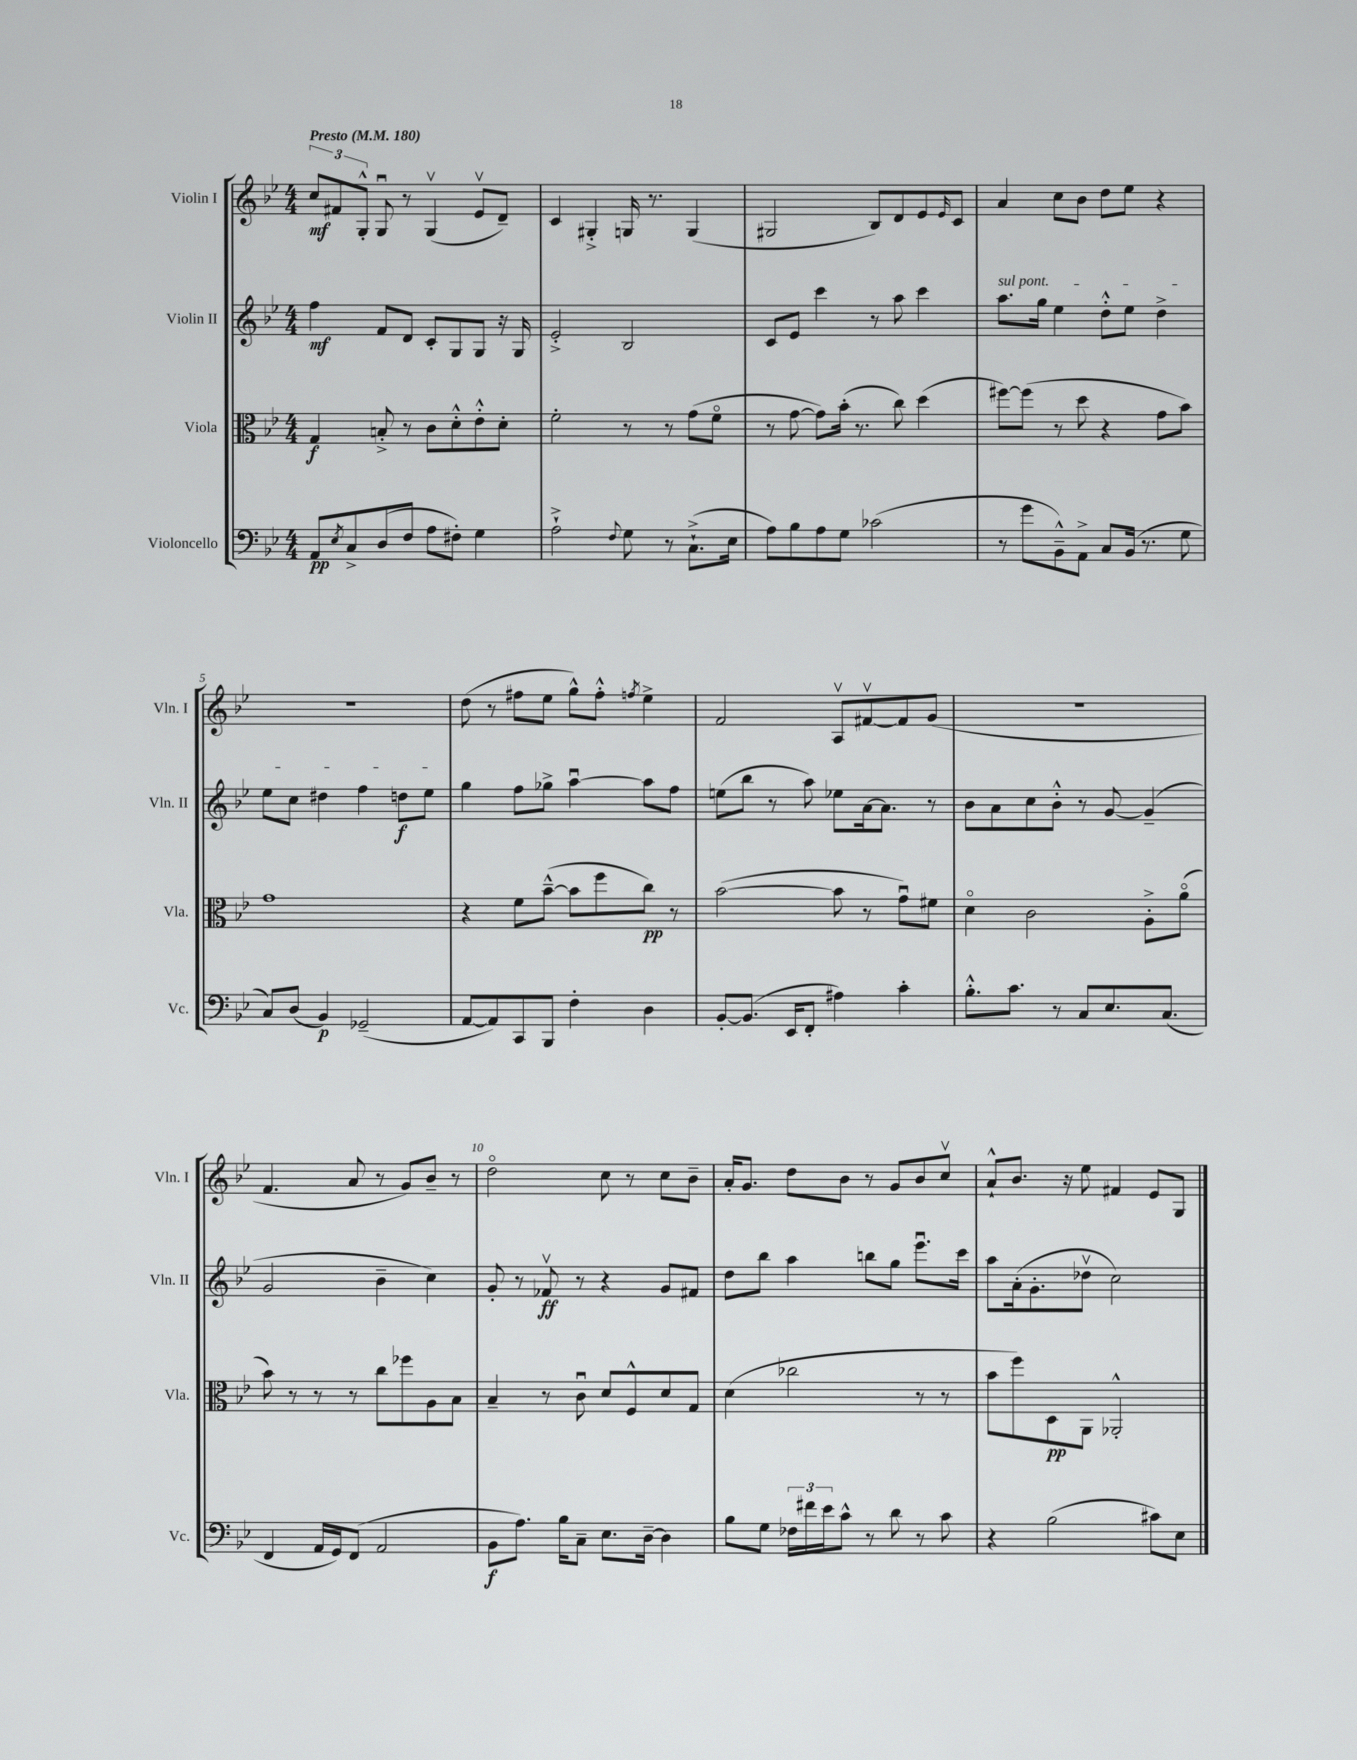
<<
\new StaffGroup <<
\new Staff = "s0" \with { instrumentName = "Violin I" shortInstrumentName = "Vln. I" } {
    \clef treble \key bes \major \numericTimeSignature \time 4/4 \tempo "Presto" 4 = 180
    \tuplet 3/2 { c''8\mf fis'8 g8-.-^ } g8\downbow r8 g4\upbow( ees'8\upbow d'8--) |
    c'4 gis4-.-> g16 r8. g4( |
    gis2 bes8) d'8 ees'8 \grace { ees'16 } c'8 |
    a'4 c''8 bes'8 d''8 ees''8 r4 |
    R1 |
    d''8( r8 fis''8 ees''8 g''8-^) fis''8-.-^ \acciaccatura { f''8 } ees''4-> |
    f'2 a8\upbow fis'8~\upbow fis'8 g'8( |
    R1 |
    f'4. a'8 r8 g'8) bes'8-- r8 |
    d''2\flageolet c''8 r8 c''8 bes'8-- |
    a'16-. g'8. d''8 bes'8 r8 g'8 bes'8 c''8\upbow |
    a'8-!-^ bes'8. r16 ees''8 fis'4 ees'8 g8 \bar "|." |
}
\new Staff = "s1" \with { instrumentName = "Violin II" shortInstrumentName = "Vln. II" } {
    \clef treble \key bes \major \numericTimeSignature \time 4/4
    f''4\mf f'8 d'8 c'8-. g8 g8 r16 g16 |
    ees'2-.-> bes2 |
    c'8 ees'8 c'''4 r8 a''8 c'''4 |
    \once \override TextSpanner.bound-details.left.text = \markup { \italic "sul pont." } a''8.\startTextSpan g''16 ees''4 d''8-.-^ ees''8 d''4-> |
    ees''8 c''8 dis''4 f''4 d''8\f ees''8\stopTextSpan |
    g''4 f''8 ges''8-> a''4~\downbow a''8 f''8 |
    e''8( bes''8 r8 a''8) ees''8 a'16~ a'8. r8 |
    bes'8 a'8 c''8 bes'8-.-^ r8 g'8~ g'4--( |
    g'2 bes'4-- c''4) |
    g'8-. r8 fes'8\upbow\ff r8 r4 g'8 fis'8 |
    d''8 bes''8 a''4 b''8 g''8 ees'''8.\downbow c'''16 |
    a''8 a'16-.( g'8.-. des''8\upbow c''2) \bar "|." |
}
\new Staff = "s2" \with { instrumentName = "Viola" shortInstrumentName = "Vla." } {
    \clef alto \key bes \major \numericTimeSignature \time 4/4
    g4\f b8-.-> r8 c'8 d'8-.-^ ees'8-.-^ d'8-. |
    f'2-. r8 r8 g'8( f'8\flageolet |
    r8 g'8~ g'8) bes'16-.( r8. c''8) d''4( |
    fis''8~) fis''8( r8 d''8 r4 g'8 bes'8) |
    g'1 |
    r4 f'8 bes'8~---^( bes'8 f''8 c''8\pp) r8 |
    bes'2~( bes'8 r8 g'8\downbow) fis'8 |
    d'4\flageolet c'2 a8-.-> a'8\flageolet( |
    bes'8) r8 r8 r8 c''8 fes''8 a8 bes8 |
    bes4-- r8 c'8\downbow d'8 f8-^ d'8 g8 |
    d'4( ces''2 r8 r8 |
    bes'8 f''8) d8\pp a,8 aes,2-.-^ \bar "|." |
}
\new Staff = "s3" \with { instrumentName = "Violoncello" shortInstrumentName = "Vc." } {
    \clef bass \key bes \major \numericTimeSignature \time 4/4
    a,8\pp \acciaccatura { ees8 } c8-> d8( f8 a8 fis8-.) g4 |
    a2-!-> \appoggiatura { f8 } g8 r8 c8.-!->( ees16 |
    a8) bes8 a8 g8 ces'2( |
    r8 g'8 bes,8---^) a,8-> c8 bes,16( r8. g8 |
    c8) d8( bes,4\p) ges,2--( |
    a,8~ a,8) c,8 bes,,8 f4-. d4 |
    bes,8~-. bes,8.( ees,16 f,8-. ais4) c'4-. |
    bes8.-.-^ c'8. r8 c8 ees8. c8.( |
    f,4 a,16 g,16) f,8( a,2 |
    bes,8\f a8.) bes16 c8-- ees8. d16~-- d4 |
    bes8 g8 \tuplet 3/2 { fes16 fis'16 ees'16 } c'8-^ r8 d'8 r8 c'8 |
    r4 bes2( cis'8) ees8 \bar "|." |
}
>>
>>
\layout { \context { \Score \override BarNumber.break-visibility = ##(#f #t #t) barNumberVisibility = #(every-nth-bar-number-visible 5) } }
